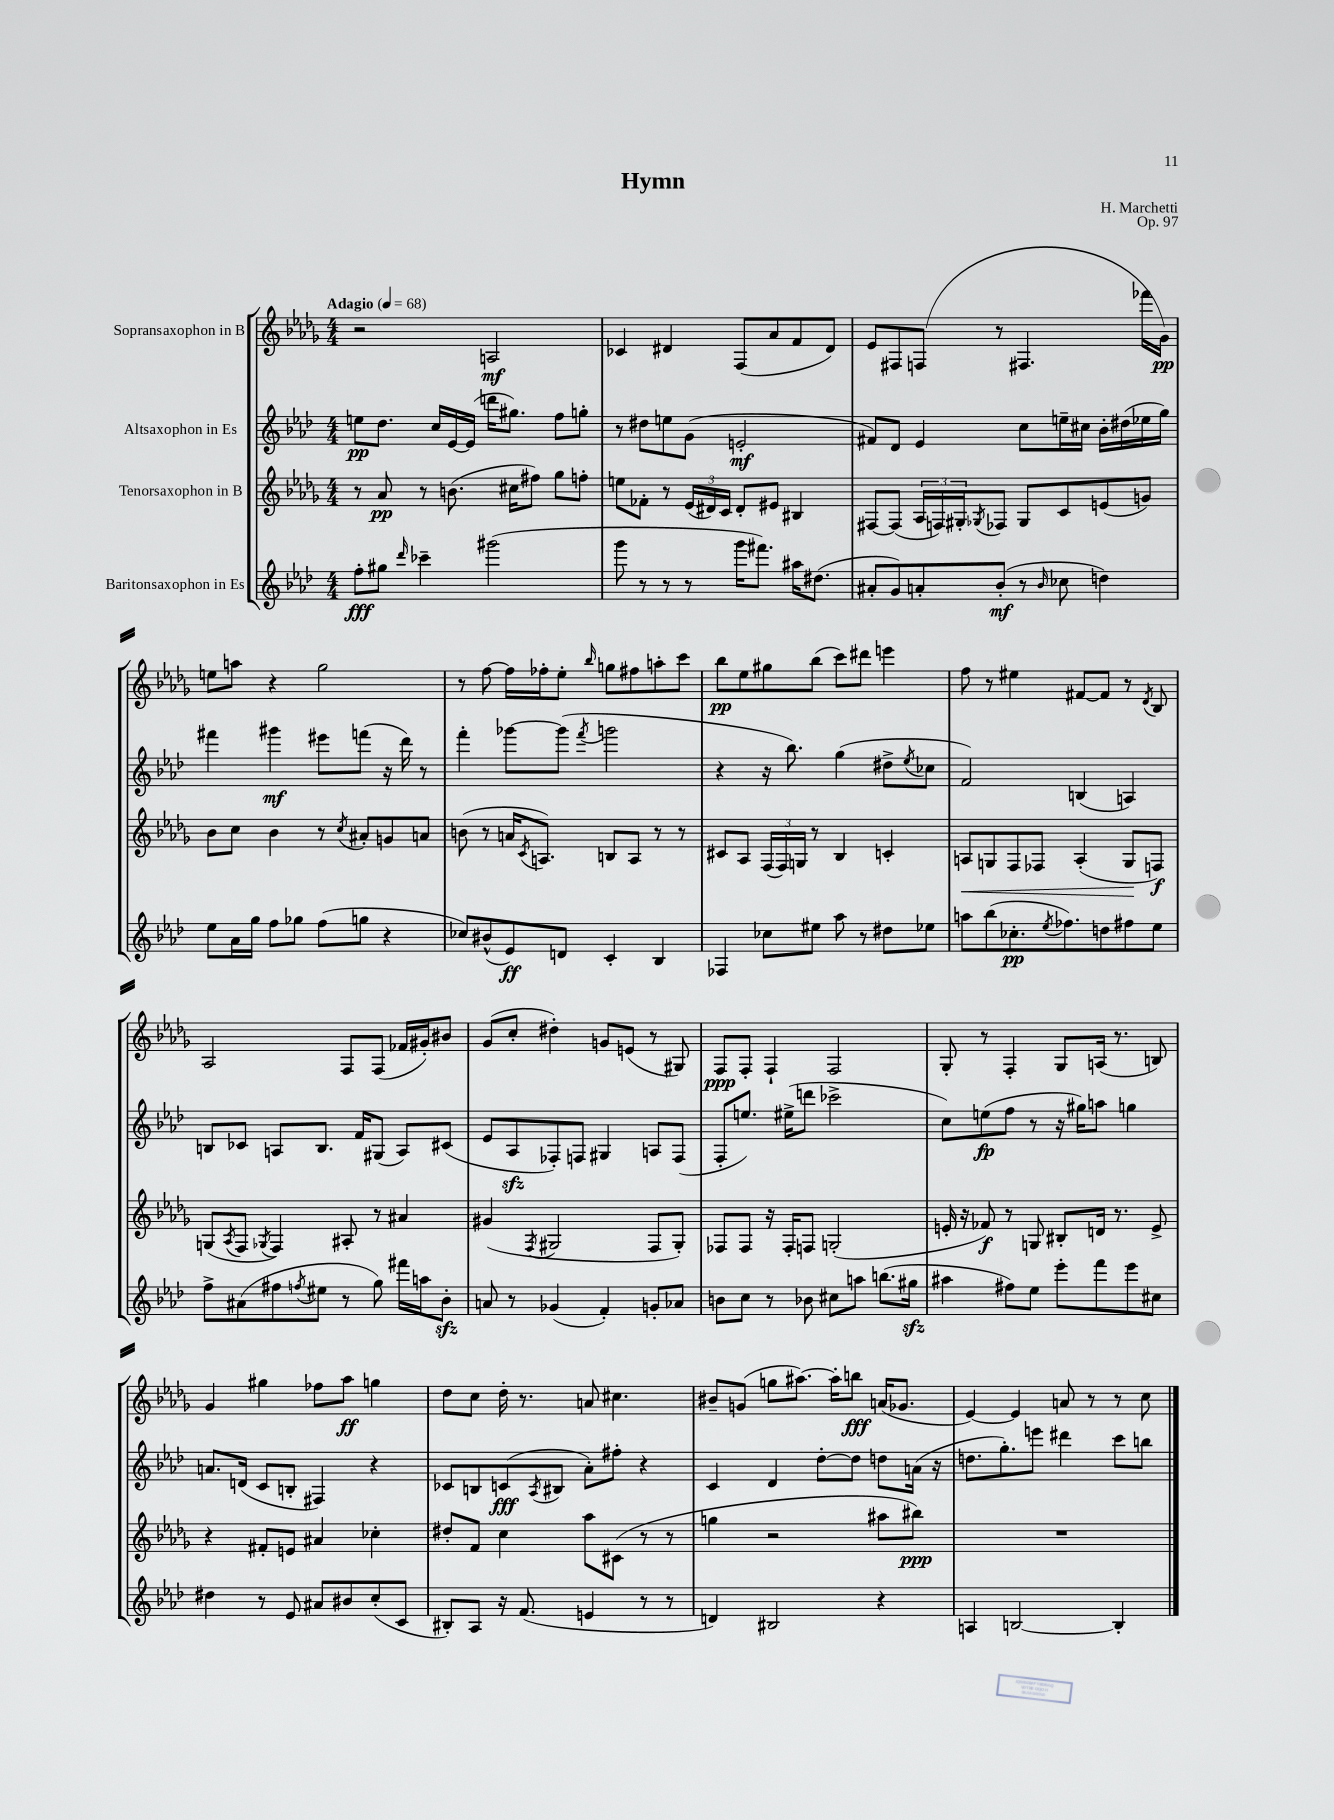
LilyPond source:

\header { title = "Hymn" composer = "H. Marchetti" opus = "Op. 97" }
<<
\new StaffGroup <<
\new Staff = "s0" \with { instrumentName = "Sopransaxophon in B" } {
    \clef treble \key des \major \numericTimeSignature \time 4/4 \tempo "Adagio" 4 = 68
    r2 a2\mf |
    ces'4 dis'4 f8( aes'8 f'8 dis'8) |
    ees'8 fis8 f8( r8 fis4. fes'''16 ges'16\pp) |
    e''8 a''8 r4 ges''2 |
    r8 f''8~ f''16 fes''16-. ees''8-. \grace { bes''16 } g''8 fis''8 a''8-. c'''8 |
    bes''8\pp ees''8 gis''8 bes''8( c'''8) dis'''8 e'''4 |
    f''8 r8 eis''4 fis'8~ fis'8 r8 \acciaccatura { des'8 } bes8 |
    aes2 f8 f8( fes'16 gis'16-.) bis'8 |
    ges'8( c''8-. dis''4-.) g'8 e'8( r8 gis8) |
    f8\ppp f8-. f4-! f2 |
    ges8-. r8 f4-. ges8 a16( r8. b8) |
    ges'4 gis''4 fes''8 aes''8\ff g''4 |
    des''8 c''8 des''16-. r8. a'8 cis''4. |
    bis'8-- g'8( g''8 ais''8.~) ais''16-. b''8\fff a'16( ges'8. |
    ees'4~) ees'4 a'8 r8 r8 c''8 \bar "|." |
}
\new Staff = "s1" \with { instrumentName = "Altsaxophon in Es" } {
    \clef treble \key aes \major \numericTimeSignature \time 4/4
    e''8\pp des''8. c''16 ees'16~ ees'16( d'''16 gis''8.) f''8 g''8-. |
    r8 dis''8 e''8 g'8( e'2-.\mf |
    fis'8) des'8 ees'4 c''8 e''16-- cis''16 bes'16-. dis''16( ees''16 g''16) |
    fis'''4 gis'''4\mf eis'''8 f'''8( r16 des'''16) r8 |
    f'''4-. ges'''8~ ges'''8( \acciaccatura { f'''8 } g'''2 |
    r4 r16 bes''8.) g''4( dis''8-> \acciaccatura { ees''8 } ces''8 |
    f'2) b4( a4) |
    b8 ces'8 a8 b8. f'16 gis8( a8) cis'8( |
    ees'8 aes8\sfz fes8-.) f8 gis4 a8 f8( |
    f8-. e''8.) eis''16->( d'''8 ces'''2-> |
    c''8) e''8\fp( f''8 r8 r16 gis''16) a''8 g''4 |
    a'8. d'16( c'8 b8-. fis4) r4 |
    ces'8 b8 c'8\fff( \acciaccatura { aes8 } bis8 aes'8-.) fis''8-. r4 |
    c'4 des'4 des''8~-. des''8 d''8 a'16( r16 |
    d''8. g''8.-.) e'''8 dis'''4 c'''8 b''8 \bar "|." |
}
\new Staff = "s2" \with { instrumentName = "Tenorsaxophon in B" } {
    \clef treble \key des \major \numericTimeSignature \time 4/4
    r8 aes'8\pp r8 b'8.( cis''16 fis''8) ges''8 f''8-. |
    e''8 fes'8-. r8 \tuplet 3/2 { ees'16( dis'16) c'16 } dis'8-. eis'8 bis4 |
    fis8~ fis8( \tuplet 3/2 { aes16 f16) gis16-. } \acciaccatura { ges8 } fes8 ges8 c'8 e'8( g'8) |
    bes'8 c''8 bes'4 r8 \acciaccatura { c''8 } ais'8-. g'8 a'8 |
    b'8( r8 a'16 \acciaccatura { c'8 } a8.) b8 a8 r8 r8 |
    cis'8 aes8 \tuplet 3/2 { f16( f16) g16 } r8 bes4 c'4-. |
    a8\< g8 f8 fes8 a4-.( g8\! f8\f) |
    g8( \acciaccatura { aes8 } f8 \acciaccatura { ges8 } f4) ais8-. r8 ais'4 |
    gis'4( \acciaccatura { f8 } gis2 f8 gis8-.) |
    fes8 fes8 r16 fes16-. f8 g2-.( |
    e'16-. r16 fes'8\f) r8 g8 bis8-. d'16 r8. e'8-> |
    r4 fis'8-. e'8 ais'4 ces''4-. |
    dis''8-. f'8 c''4 aes''8 cis'8( r8 r8 |
    g''4 r2 ais''8 bis''8\ppp) |
    R1 \bar "|." |
}
\new Staff = "s3" \with { instrumentName = "Baritonsaxophon in Es" } {
    \clef treble \key aes \major \numericTimeSignature \time 4/4
    f''8-.\fff gis''8 \grace { des'''16 } ces'''4-- gis'''2( |
    g'''8 r8 r8 r8 g'''16 fis'''8.) ais''16 dis''8.( |
    ais'8-. g'8) a'8-. bes'8-.\mf( r8 \grace { bes'16 } ces''8 d''4) |
    ees''8 aes'16 g''16 f''8 ges''8 f''8( g''8 r4 |
    ces''8) bis'8-^( ees'8\ff) d'8 c'4-. bes4 |
    fes4 ces''8 eis''8 aes''8 r8 dis''8 ees''8 |
    a''8 bes''8( ces''8.-.\pp \acciaccatura { ees''8 } fes''8.) d''8 fis''8 ees''8 |
    f''8-> ais'8( fis''8 \acciaccatura { f''8 } eis''8 r8 g''8) fis'''16 a''16 bes'8-.\sfz |
    a'8 r8 ges'4( f'4-.) g'8-. aes'8 |
    b'8 c''8 r8 bes'8 cis''8 a''8 b''8.( gis''16\sfz |
    ais''4 fis''8) ees''8 ees'''8-. f'''8 ees'''8 cis''8 |
    dis''4 r8 ees'8 ais'8 bis'8 c''8-.( c'8 |
    bis8-.) aes8 r16 f'8.( e'4 r8 r8 |
    d'4) bis2 r4 |
    a4 b2~ b4-. \bar "|." |
}
>>
>>
\layout { \context { \Score \remove "Bar_number_engraver" } }
